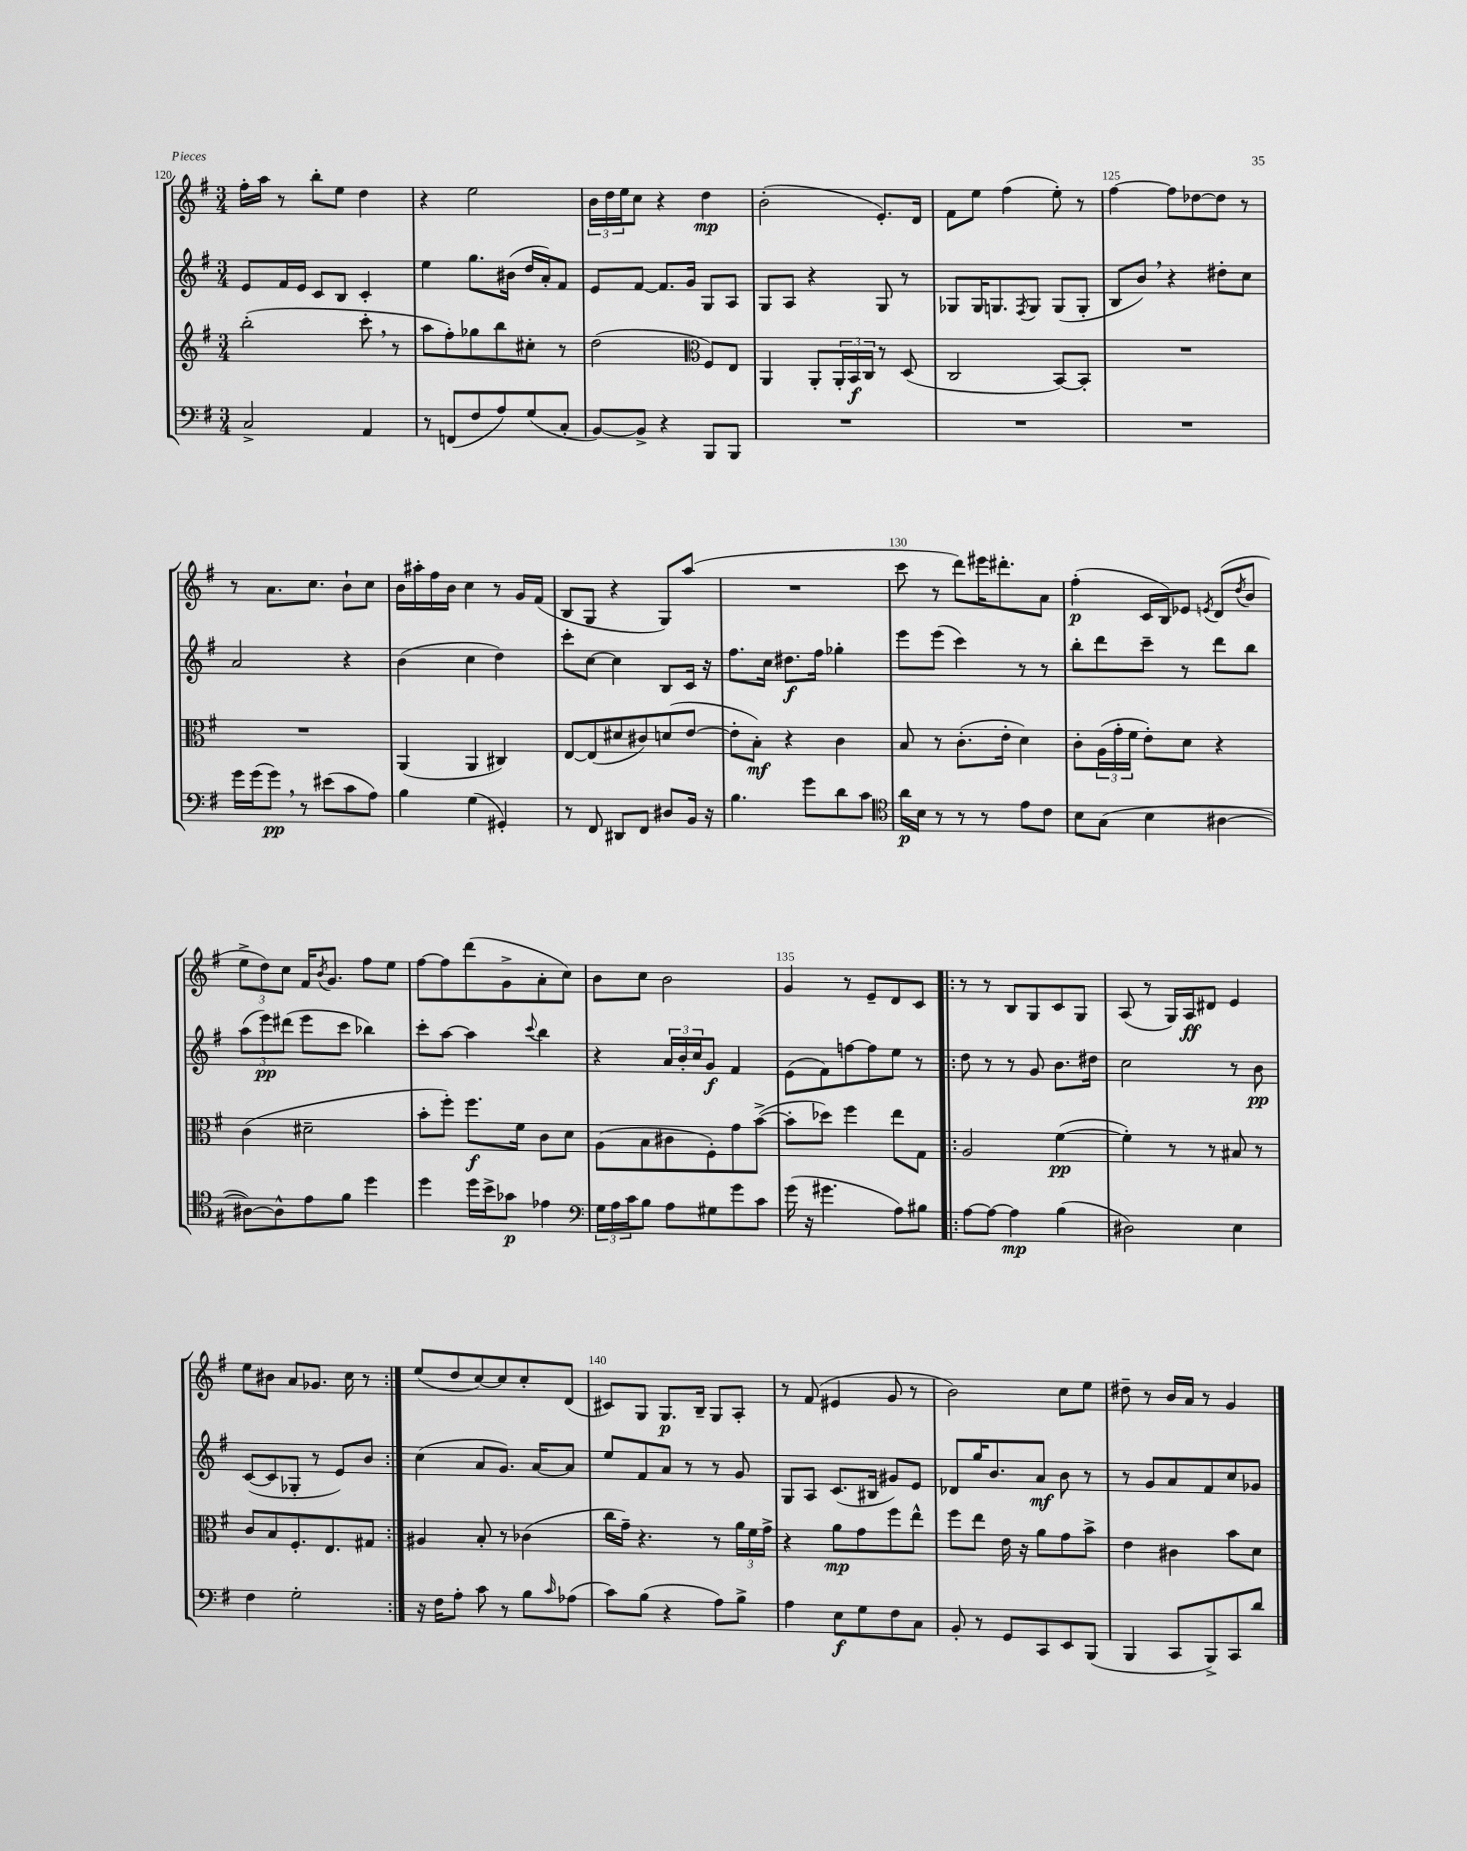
<<
\new StaffGroup <<
\new Staff = "s0" {
    \clef treble \key g \major \numericTimeSignature \time 3/4
    fis''16-. a''16 r8 b''8-. e''8 d''4 |
    r4 e''2 |
    \tuplet 3/2 { b'16 d''16 e''16 } c''8 r4 d''4\mp |
    b'2-.( e'8.-.) d'16 |
    fis'8 e''8 fis''4( e''8-.) r8 |
    fis''4~ fis''8 des''8~ des''8 r8 |
    r8 a'8. c''8. b'8-! c''8 |
    b'16 ais''16-. fis''16 b'16 c''4 r8 g'16 fis'16( |
    b8 g8 r4 g8) a''8( |
    R2. |
    c'''8 r8 d'''8) eis'''16 dis'''8.-. a'8 |
    fis''4-.\p( c'16 b16) ees'8 \acciaccatura { e'8 } d'8( \acciaccatura { d''8 } b'8 |
    \tuplet 3/2 { e''8-> d''8) c''8 } fis'16 \acciaccatura { b'8 } g'8. fis''8 e''8 |
    fis''8~ fis''8 d'''8( g'8-> a'8-. c''8) |
    b'8 c''8 b'2 |
    g'4 r8 e'8-- d'8 c'8 |
    \repeat volta 2 { r8 r8 b8 g8 c'8 g8 |
    a8( r8 g16) a16\ff dis'8 e'4 |
    e''8 bis'8 a'8 ges'8. c''16 r8 | }
    e''8( d''8 c''8~) c''8 c''8-. d'8( |
    cis'8) g8 g8.\p b16-- g8 a8-. |
    r8 fis'8( eis'4 g'8 r8 |
    b'2) c''8 e''8 |
    dis''8-- r8 b'16 a'16 r8 g'4 \bar "|." |
}
\new Staff = "s1" {
    \clef treble \key g \major \numericTimeSignature \time 3/4
    e'8 fis'16 e'16 c'8 b8 c'4-. |
    e''4 g''8. bis'16( d''16 a'16-.) fis'8 |
    e'8 fis'8~ fis'8. g'16 g8 a8 |
    g8 a8 r4 g8 r8 |
    ges8 ges16 g8. \acciaccatura { fis8 } g8 g8( g8-. |
    b8 b'8) \breathe r4 dis''8-. c''8 |
    a'2 r4 |
    b'4( c''4 d''4) |
    c'''8-. c''8~ c''4 b8 c'16 r16 |
    fis''8. c''16 dis''8.\f fis''16 ges''4-. |
    e'''8 e'''8( c'''4) r8 r8 |
    b''8-. d'''8 c'''8-- r8 d'''8 b''8 |
    \tuplet 3/2 { a''8( e'''8\pp) dis'''8( } e'''8 c'''8 bes''4) |
    c'''8-. a''8~ a''4 \appoggiatura { c'''8 } b''4 |
    r4 \tuplet 3/2 { a'16 b'16-. c''16 } g'8\f fis'4 |
    e'8( fis'8) f''8~ f''8 e''8 r8 |
    \repeat volta 2 { d''8 r8 r8 g'8 b'8. dis''16 |
    c''2 r8 b'8\pp |
    c'8~( c'8 ges8-. r8 e'8) b'8 | }
    c''4( a'8 g'8.) a'16~ a'8 |
    e''8 fis'8 a'8 r8 r8 g'8 |
    g8 a8 c'8.( bis16 gis'8) e'8 |
    des'8 g''16 b'8. a'8\mf b'8 r8 |
    r8 g'8 a'8 fis'8 c''8 ges'8 \bar "|." |
}
\new Staff = "s2" {
    \clef treble \key g \major \numericTimeSignature \time 3/4
    b''2-.( c'''8-. \breathe r8 |
    a''8 fis''8-.) ges''8 b''8 cis''8-. r8 |
    d''2( \clef alto fis8) e8 |
    a,4 a,8-. \tuplet 3/2 { a,16-. b,16\f c16 } r8 d8( |
    c2 b,8~) b,8-. |
    R2. |
    R2. |
    a,4( a,4 cis4) |
    e8~ e8( dis'8 cis'8) d'8( e'8~ |
    e'8-. b8-.\mf) r4 c'4 |
    b8 r8 c'8.-.( e'16-. d'4) |
    c'8-. \tuplet 3/2 { a16( g'16-. fis'16 } e'8-.) d'8 r4 |
    c'4( dis'2-- |
    b'8-. fis''8-.) fis''8.\f fis'16 c'8 d'8 |
    a8( b8 cis'8 fis8-.) g'8 b'8~->( |
    b'8-. des''8) fis''4 e''8 g8 |
    \repeat volta 2 { a2 fis'4~\pp( |
    fis'4-.) r8 r8 bis8 r8 |
    c'8 b8 fis8.-. e8. gis8 | }
    ais4 b8-. r8 ces'4( |
    c''16 g'16--) r4. r8 \tuplet 3/2 { a'16 fis'16 g'16-> } |
    r4 a'8\mp g'8 fis''8 e''8-^ |
    fis''8 e''8 e'16 r16 a'8 g'8 b'8-> |
    e'4 cis'4 b'8 d'8 \bar "|." |
}
\new Staff = "s3" {
    \clef bass \key g \major \numericTimeSignature \time 3/4
    c2-> a,4 |
    r8 f,8( fis8 a8) g8( c8-. |
    b,8~) b,8-> r4 b,,8 b,,8 |
    R2. |
    R2. |
    R2. |
    g'16 g'16( g'8\pp) \breathe r8 eis'8( c'8 a8) |
    b4 g4( gis,4-.) |
    r8 fis,8 dis,8 fis,8 dis8 b,16 r16 |
    b4. g'8 d'8 c'8 |
    \clef tenor a'16\p b16 r8 r8 r8 e'8 c'8 |
    b8 g8( b4 ais4~ |
    ais8~) ais8-^ e'8 fis'8 d''4 |
    d''4 d''16 b'16-> ges'8\p ees'4 |
    \clef bass \tuplet 3/2 { g16 a16 c'16 } b8 a8 gis8 g'8 c'8 |
    g'16( r16 gis'4. a8) bis8 |
    \repeat volta 2 { a8~ a8~ a4\mp b4( |
    dis2) e4 |
    fis4 g2-. | }
    r16 fis16 a8-. c'8 r8 b8 \grace { c'16 } aes8( |
    c'8) b8( r4 a8) b8-> |
    a4 e8\f g8 fis8 c8 |
    b,8-. r8 g,8 c,8 e,8 b,,8( |
    b,,4 c,8 b,,8->) c,8 d'8 \bar "|." |
}
>>
>>
\layout { \context { \Score currentBarNumber = #120 \override BarNumber.break-visibility = ##(#f #t #t) barNumberVisibility = #(every-nth-bar-number-visible 5) } }
